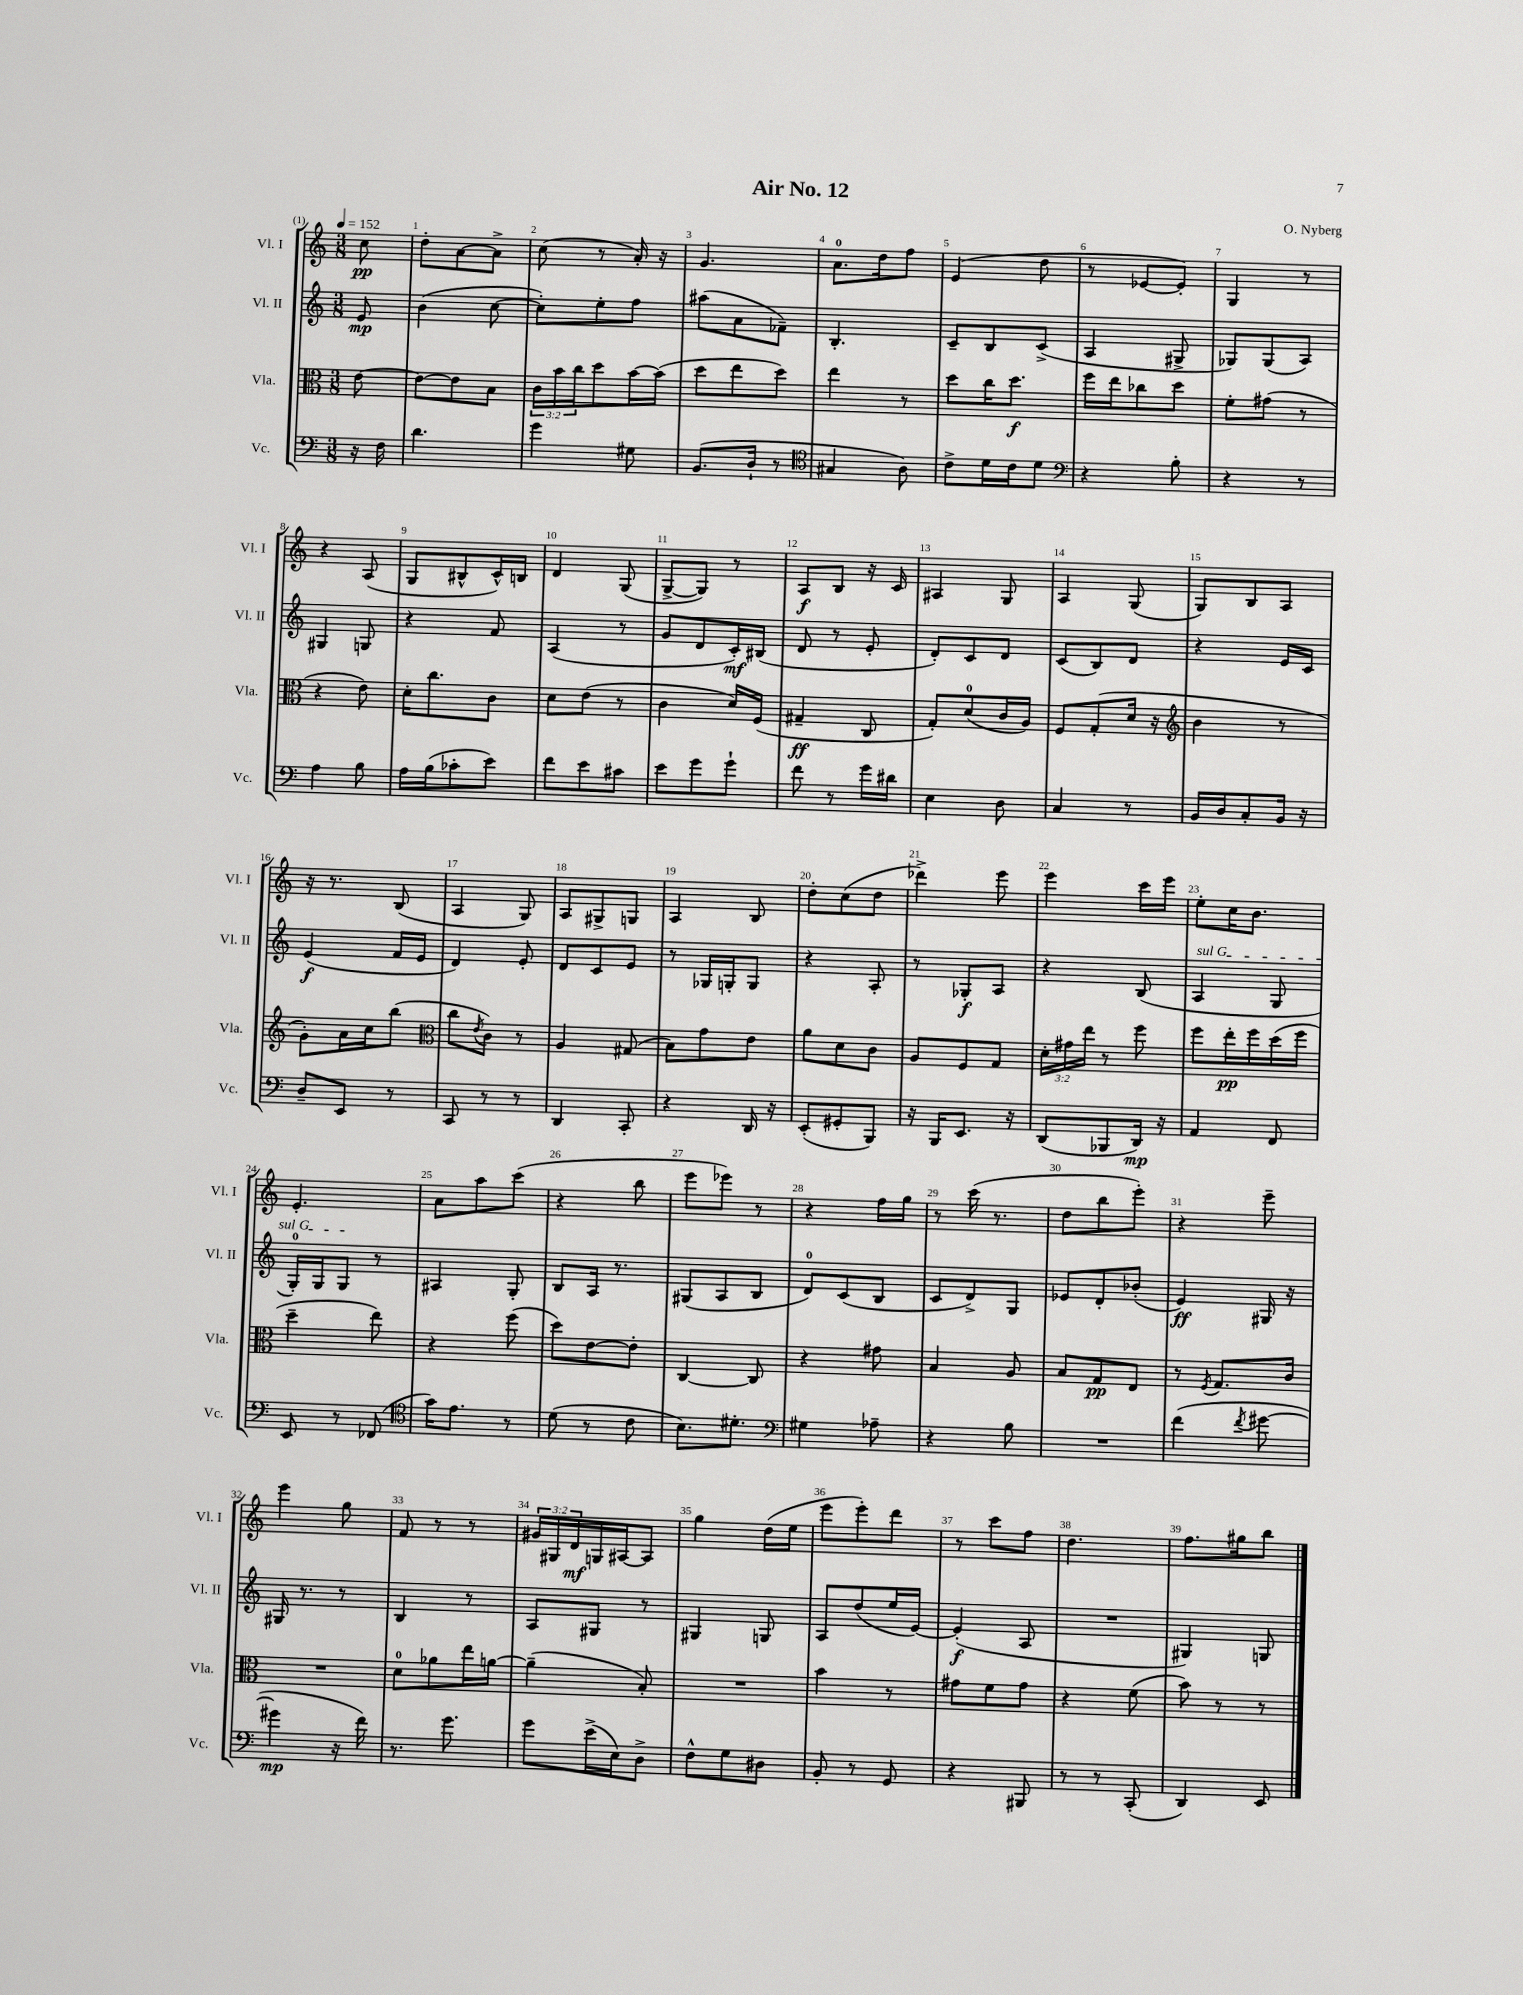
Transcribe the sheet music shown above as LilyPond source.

\header { title = "Air No. 12" composer = "O. Nyberg" }
<<
\new StaffGroup <<
\new Staff = "s0" \with { instrumentName = "Vl. I" shortInstrumentName = "Vl. I" } {
    \clef treble \key c \major \numericTimeSignature \time 3/8 \override Staff.TupletNumber.text = #tuplet-number::calc-fraction-text \partial 8 \tempo 4 = 152
    c''8\pp |
    d''8-. a'8~ a'8-> |
    c''8( r8 a'16-.) r16 |
    g'4. |
    a'8.-0 d''16 f''8 |
    e'4( d''8 |
    r8 ees'8~ ees'8-.) |
    g4 r8 |
    r4 a8( |
    g8 bis8-^ c'16-^) b16 |
    d'4 g8( |
    g8~-> g8) r8 |
    a8\f b8 r16 c'16 |
    ais4 g8 |
    a4 g8( |
    g8) b8 a8 |
    r16 r8. b8( |
    a4 g8) |
    a8 gis8-> g8 |
    a4 b8 |
    d''8-. c''8( d''8 |
    des'''4->) e'''8 |
    e'''4 c'''16 e'''16 |
    e''8-. c''16 b'8. |
    e'4.-. |
    a'8 a''8 c'''8( |
    r4 b''8 |
    e'''8 ees'''8) r8 |
    r4 f''16 g''16 |
    r8 c'''16( r8. |
    d''8 b''8 e'''8-.) |
    r4 e'''8-- |
    e'''4 g''8 |
    f'8 r8 r8 |
    \tuplet 3/2 { gis'16 gis16 d'16\mf } g16 ais16~ ais8 |
    g''4 d''16( e''16 |
    e'''8 e'''8-.) d'''8 |
    r8 c'''8 f''8 |
    d''4. |
    f''8. gis''16 b''8 \bar "|." |
}
\new Staff = "s1" \with { instrumentName = "Vl. II" shortInstrumentName = "Vl. II" } {
    \clef treble \key c \major \numericTimeSignature \time 3/8 \partial 8
    e'8\mp |
    b'4( c''8~ |
    c''8-.) e''8-. f''8 |
    ais''8( a'8 fes'8--) |
    b4.-. |
    c'8-- b8 c'8->( |
    a4 gis8-> |
    ges8) ges8( a8) |
    gis4 g8 |
    r4 f'8 |
    a4( r8 |
    g'8 d'8 c'16-.\mf) bis16( |
    d'8 r8 e'8-. |
    d'8-.) c'8 d'8 |
    c'8( b8) d'8 |
    r4 e'16 c'16 |
    e'4\f( f'16 e'16 |
    d'4) e'8-. |
    d'8 c'8 e'8 |
    r8 ges16 g16-. g8 |
    r4 a8-. |
    r8 ges8-.\f a8 |
    r4 b8( |
    \once \override TextSpanner.bound-details.left.text = \markup { \italic "sul G" } a4\startTextSpan g8 |
    g16-0-.) g16 g8\stopTextSpan r8 |
    ais4 g8-. |
    b8 a16 r8. |
    gis8( a8 b8 |
    d'8-0) c'8( b8 |
    c'8 d'8->) g8 |
    ees'8 d'8-. bes'8-.( |
    e'4\ff) gis16 r16 |
    gis16 r8. r8 |
    b4 r8 |
    a8 gis8 r8 |
    gis4 g8 |
    a8 d''8( e''16 e'16~) |
    e'4-.\f( a8 |
    R4. |
    gis4) g8 \bar "|." |
}
\new Staff = "s2" \with { instrumentName = "Vla." shortInstrumentName = "Vla." } {
    \clef alto \key c \major \numericTimeSignature \time 3/8 \override Staff.TupletNumber.text = #tuplet-number::calc-fraction-text \partial 8
    e'8~ |
    e'8~ e'8 b8 |
    \tuplet 3/2 { c'16 b'16 c''16 } d''8 b'16~ b'16( |
    d''8 e''8 d''8) |
    e''4 r8 |
    d''8 c''16 d''8.\f |
    f''16 e''16 ces''8 d''8 |
    f'8-. gis'8( r8 |
    r4 e'8) |
    d'16-. c''8. c'8 |
    d'8 e'8( r8 |
    c'4 d'16) f16( |
    gis4--\ff c8 |
    g8-.) d'8-0( c'16 a16) |
    f8 g8-.( d'16 r16 |
    \clef treble b'4 r8 |
    g'8-.) a'16 c''16 b''8( |
    \clef alto c''8 \acciaccatura { e'8 } c'8) r8 |
    a4 gis8( |
    b8) g'8 e'8 |
    a'8 d'8 c'8 |
    a8 f8 g8 |
    \tuplet 3/2 { d'16-. gis'16 e''16 } r8 f''8 |
    f''8 e''16-.\pp f''16 d''16( f''16 |
    d''4-- e''8) |
    r4 f''8( |
    d''8) e'8~ e'8-. |
    c4~ c8 |
    r4 gis'8 |
    b4 a8 |
    b8 g8\pp e8 |
    r8 \acciaccatura { f8 } g8. c'16 |
    R4. |
    d'8-0 aes'8 e''16 a'16~ |
    a'4--( b8-.) |
    R4. |
    b'4 r8 |
    gis'8 f'8 gis'8 |
    r4 f'8( |
    b'8) r8 r8 \bar "|." |
}
\new Staff = "s3" \with { instrumentName = "Vc." shortInstrumentName = "Vc." } {
    \clef bass \key c \major \numericTimeSignature \time 3/8 \partial 8
    r16 f16 |
    d'4. |
    g'4 gis8 |
    b,8.( d16-! r8 |
    \clef tenor gis4 a8) |
    c'8-> d'16 c'16 d'8 |
    \clef bass r4 b8-. |
    r4 r8 |
    a4 b8 |
    a16 b16( ces'8-. e'8) |
    f'8 e'8 cis'8 |
    e'8 g'8 g'8-! |
    f'8 r8 g'16 dis'16 |
    e4 d8 |
    c4 r8 |
    b,16 d16 c8-. b,16 r16 |
    d8-- e,8 r8 |
    c,8 r8 r8 |
    d,4 c,8-. |
    r4 d,16 r16 |
    e,8-.( gis,8-. b,,8) |
    r16 b,,16 e,8. r16 |
    d,8( bes,,8 d,16\mp) r16 |
    a,4 f,8 |
    e,8 r8 fes,8( |
    \clef tenor g'16) e'8. r8 |
    d'8( r8 c'8 |
    b8.) dis'8.-. |
    \clef bass gis4 aes8-- |
    r4 b8 |
    R4. |
    f'4( \acciaccatura { f'8 } gis'8~ |
    gis'4\mp r16 f'16) |
    r8. g'8. |
    g'8 e'16->( e16) d8-> |
    f8-^ g8 dis8 |
    b,8-. r8 g,8 |
    r4 bis,,8 |
    r8 r8 c,8-.( |
    d,4) e,8 \bar "|." |
}
>>
>>
\layout { \context { \Score \override BarNumber.break-visibility = ##(#f #t #t) barNumberVisibility = #all-bar-numbers-visible } }
